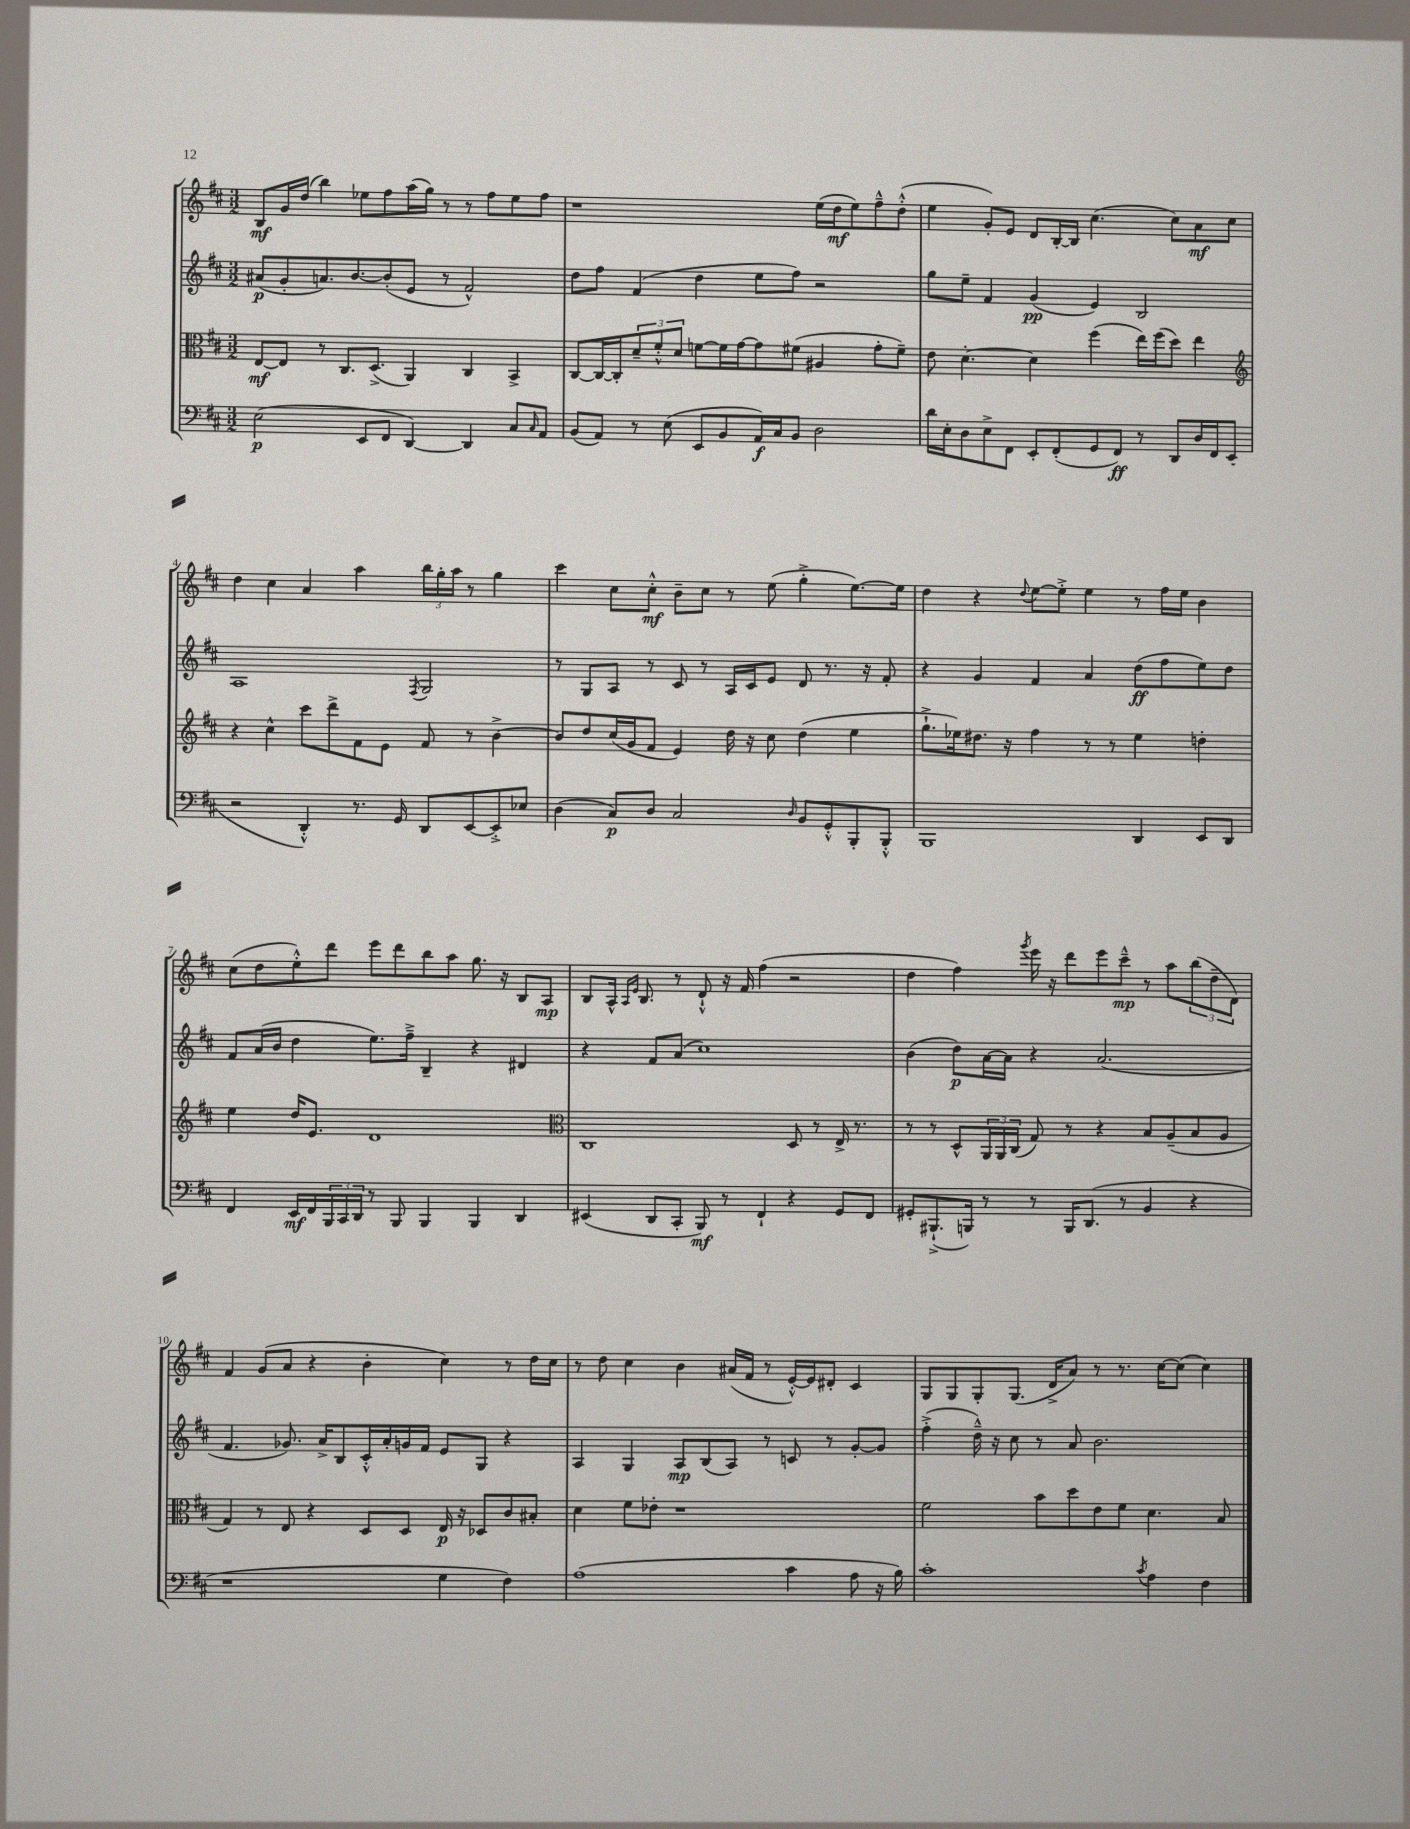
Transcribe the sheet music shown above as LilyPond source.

<<
\new StaffGroup <<
\new Staff = "s0" {
    \clef treble \key d \major \numericTimeSignature \time 3/2
    b8\mf g'16 d''16( b''4) ees''8 fis''8 a''16( g''16) r8 r8 fis''8 ees''8 fis''8 |
    r1 e''16( d''16\mf e''8) fis''8---^ d''8-.-^( |
    e''4 g'8-.) e'8 d'8 b16~-. b16 cis''4.( cis''8) a'8\mf cis''8 |
    d''4 cis''4 a'4 a''4 \tuplet 3/2 { b''16 g''16-. a''16 } r8 g''4 |
    cis'''4 cis''8 cis''8-.-^\mf b'8-- cis''8 r8 e''8( g''4-.-> e''8.~) e''16 |
    d''4 r4 \appoggiatura { d''8 } e''8~ e''8-.-> e''4 r8 fis''16 e''16 b'4 |
    cis''8( d''8 e''8-.-^) d'''8 e'''8 d'''8 b''8 a''8 g''8. r16 b8 a8\mp |
    b8 a16-^ \grace { a16 e'16 } b8. r8 d'8-!-^ r16 fis'16 fis''4( r2 |
    d''4 fis''4) \acciaccatura { g'''8 } e'''16 r16 d'''8 e'''8 cis'''8---^\mp r8 a''8 \tuplet 3/2 { b''8( d''8-- d'8) } |
    fis'4 g'8( a'8 r4 b'4-. cis''4) r8 d''16 cis''16 |
    r8 d''8 cis''4 b'4 ais'16( fis'16 r8 e'16~-.-^) e'16 dis'8-. cis'4 |
    g8 g8 g8-. g8.( d'16-> a'8) r8 r8. cis''16~ cis''8( cis''4) \bar "|." |
}
\new Staff = "s1" {
    \clef treble \key d \major \numericTimeSignature \time 3/2
    ais'8\p( g'8-. a'8.) b'8.~ b'8-.( e'8 r8 fis'2-^) |
    d''8 fis''8 fis'4( d''4 e''8 fis''8) r2 |
    g''8 e''8-- fis'4 g'4\pp( e'4) b2 |
    a1 \acciaccatura { fis8 } g2 |
    r8 g8 a8 r8 cis'8 r8 a16 cis'16 e'8 d'8 r8. r16 fis'8-. |
    r4 g'4 fis'4 a'4 d''8\ff( fis''8 e''8) d''8 |
    fis'8 a'16( b'16 d''4 e''8.) fis''16---> b4-- r4 dis'4 |
    r4 fis'8 a'8( cis''1) |
    b'4( d''8\p) a'16~ a'16 r4 a'2.( |
    fis'4. ges'8.) a'16-> b8 cis'16-.-^ a'16-. g'16 fis'16 e'8 g8 r4 |
    a4 g4 a8\mp b8( a8) r8 c'8 r8 g'8~-. g'8 |
    fis''4-.->( d''16---^) r16 cis''8 r8 a'8 b'2. \bar "|." |
}
\new Staff = "s2" {
    \clef alto \key d \major \numericTimeSignature \time 3/2
    e8~\mf e8 r8 cis8. d8.->( a,4) cis4 b,4-> |
    cis8~ cis16~ cis16-. \tuplet 3/2 { d'8-- fis'8-.-^ d'8 } f'8~ f'16 g'16~ g'8 fis'8( ais4 g'8-. fis'8--) |
    e'8 d'4.~-. d'4 fis''4( e''16) fis''16( d''8) e''4 |
    \clef treble r4 cis''4-^ cis'''8 d'''8-> fis'8 e'8 fis'8 r8 b'4~-> |
    b'8 d''8 cis''16( g'16 fis'8 e'4) d''16 r16 cis''8 d''4( e''4 |
    g''8.-!-> ees''16) dis''8. r16 fis''4 r8 r8 ees''4 d''4-. |
    e''4 d''16 e'8. d'1 |
    \clef alto cis1 d8 r8 e16-> r8. |
    r8 r8 d8-^ \tuplet 3/2 { a,16 a,16 cis16( } g8) r8 r4 b8 a8--( b8 a8 |
    g4) r8 e8 r4 d8 d8 e16\p r16 des8 cis'8 bis8-. |
    d'4 fis'8 ees'8-. r1 |
    fis'2 b'8 d''8 e'8 fis'8 d'4. b8 \bar "|." |
}
\new Staff = "s3" {
    \clef bass \key d \major \numericTimeSignature \time 3/2
    e2\p( e,8 fis,8 d,4~) d,4 cis8 \grace { cis16 } a,8 |
    b,8( a,8) r8 e8( e,8 b,8 a,16\f) cis16 b,8 d2 |
    d'16 e16-. d8 e8-> fis,8 e,8-. fis,8-.( g,8 fis,8\ff) r8 d,8 d16 fis,16 e,8( |
    r2 d,4-.-^) r8. g,16 d,8 e,8~ e,8-.-> ees8 |
    d4( cis8\p) d8 cis2 \grace { d16 } b,8 g,8-.-^ b,,8-. b,,8-.-^ |
    b,,1 d,4 e,8 d,8 |
    fis,4 e,16\mf fis,16 \tuplet 3/2 { b,,16 cis,16 d,16 } r8 b,,8 b,,4 b,,4 d,4 |
    eis,4( d,8 cis,8-. b,,8\mf) r8 fis,4-! r4 g,8 fis,8 |
    gis,8-. bis,,8.-!->( b,,16) r8 r8 b,,16 d,8.( r8 b,4 r4 |
    r1 g4 fis4) |
    a1( cis'4 a8 r16 b16) |
    cis'1-. \acciaccatura { cis'8 } a4 fis4 \bar "|." |
}
>>
>>
